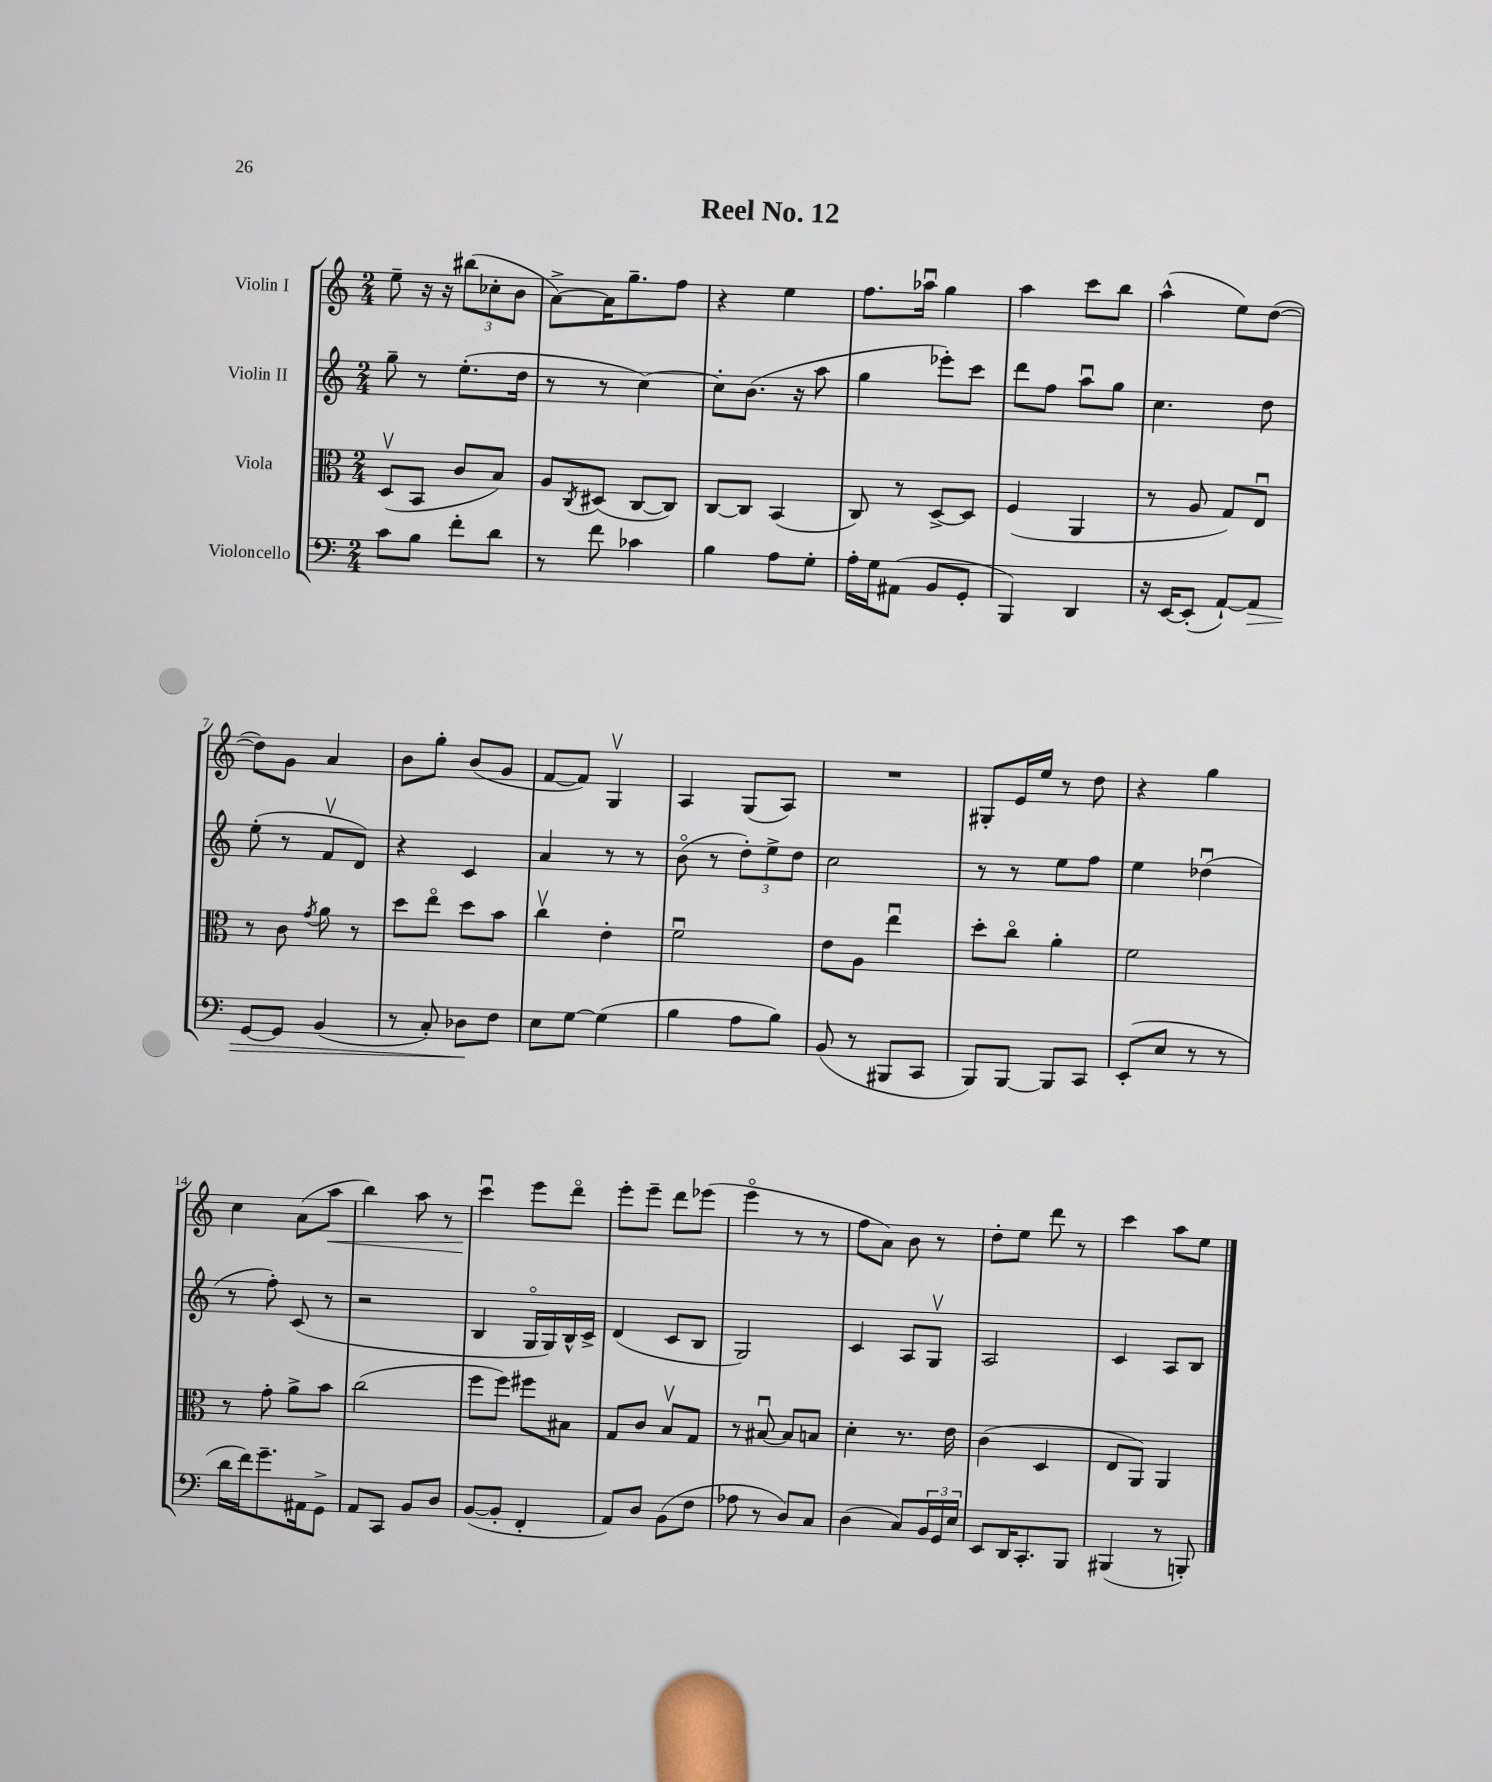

**kern	**kern	**kern	**kern
*staff4	*staff3	*staff2	*staff1
*clefF4	*clefC3	*clefG2	*clefG2
*k[]	*k[]	*k[]	*k[]
*M2/4	*M2/4	*M2/4	*M2/4
8c	(8Dv	8gg~	8ee~
8B	8BB	8r	16r
.	.	.	16r
8f'	8c	(8.ee'	(12bb#
.	.	.	12cc-'
8d	8B)	.	.
.	.	.	12b
.	.	16dd	.
=	=	=	=
8r	8A	8r	[8a^)
.	8qC	.	.
8f	(8D#	8r	16a]
.	.	.	8.gg~
4c-	[8C	[4cc)	.
.	8C])	.	8ff
=	=	=	=
4B	[8C	8cc']	4r
.	8C]	(8.b	.
8A	(4BB	.	4ee
.	.	16r	.
8G'	.	8aa	.
=	=	=	=
16A'	8C)	4gg	8.ff
16G	.	.	.
(8AA#	8r	.	.
.	.	.	16aa-u
8BB	[8D^	8eee-')	4gg
8GG'	8D]	8ccc	.
=	=	=	=
4BBB)	(4F	8ddd	4aa
.	.	8ff	.
4DD	4AA	8aau	8ccc
.	.	8gg	8bb
=	=	=	=
16r	8r	4.cc	(4aa^^
[16EE	.	.	.
(8EE']	8A	.	.
[8AA`)	8G)	.	8ee)
8AA]	8Eu	8dd	([8dd
=	=	=	=
[8GG	8r	(8ee'	8dd])
8GG]	8c	8r	8g
.	8qg	.	.
(4BB	8a	8fv	4a
.	8r	8d)	.
=	=	=	=
8r	8dd	4r	8b
8C')	8eeo	.	8gg'
8D-	8dd	4c	(8b
8F	8b	.	8g
=	=	=	=
8E	4ccv	4a	[8f
[8G	.	.	8f])
(4G]	4e'	8r	4Gv
.	.	8r	.
=	=	=	=
4B	2fu	(8bo	4A
.	.	8r	.
8A	.	12dd')	(8G
.	.	12ee^	.
8B)	.	.	8A)
.	.	12dd	.
=	=	=	=
(8BB	8e	2cc	2r
8r	8A	.	.
8BBB#	4eeu	.	.
8CC	.	.	.
=	=	=	=
8BBB)	8dd'	8r	8G#'
[8BBB	8cco	8r	16e
.	.	.	16ee
8BBB]	4a'	8ee	8r
8CC	.	8ff	8dd
=	=	=	=
(8EE'	2f	4ee	4r
8E	.	.	.
8r	.	(4dd-u	4gg
8r	.	.	.
=	=	=	=
16d	8r	8r	4cc
16f)	.	.	.
8.g~	8g'	8ff')	.
.	8a^	(8c	(8a
16AA#	.	.	.
8GG^	8b	8r	8aa
=	=	=	=
8AA	(2cc	2r	4bb)
8CC	.	.	.
8BB	.	.	8aa
8D	.	.	8r
=	=	=	=
([8BB	8ff	4B	4cccu
8BB']	8ff)	.	.
4FF'	8ff#	16Go	8eee
.	.	16G)	.
.	8B#	16B^^	8dddo
.	.	16c^	.
=	=	=	=
8AA)	8G	(4d	8eee'
8D	8c	.	8eee~
(8BB	8Bv	8c	8ddd
8F	8G	8B	(8eee-
=	=	=	=
8A-	8r	2G)	4eeeo
8r	[8B#u	.	.
8D)	8B#]	.	8r
8C	8B	.	8r
=	=	=	=
(4D	4d'	4c	8ff
.	.	.	8a)
8C)	8.r	8A	8b
24BB	.	8Gv	8r
24GG	.	.	.
.	16e	.	.
24E	.	.	.
=	=	=	=
8EE	(4c	2A	8dd'
16DD	.	.	8ee
8.CC'	.	.	.
.	4D	.	8ddd
8BBB	.	.	8r
=	=	=	=
(4BBB#	8E	4c	4ccc
.	8AA)	.	.
8r	4AA	8A	8aa
8BBB')	.	8B	8ee
==	==	==	==
*-	*-	*-	*-
